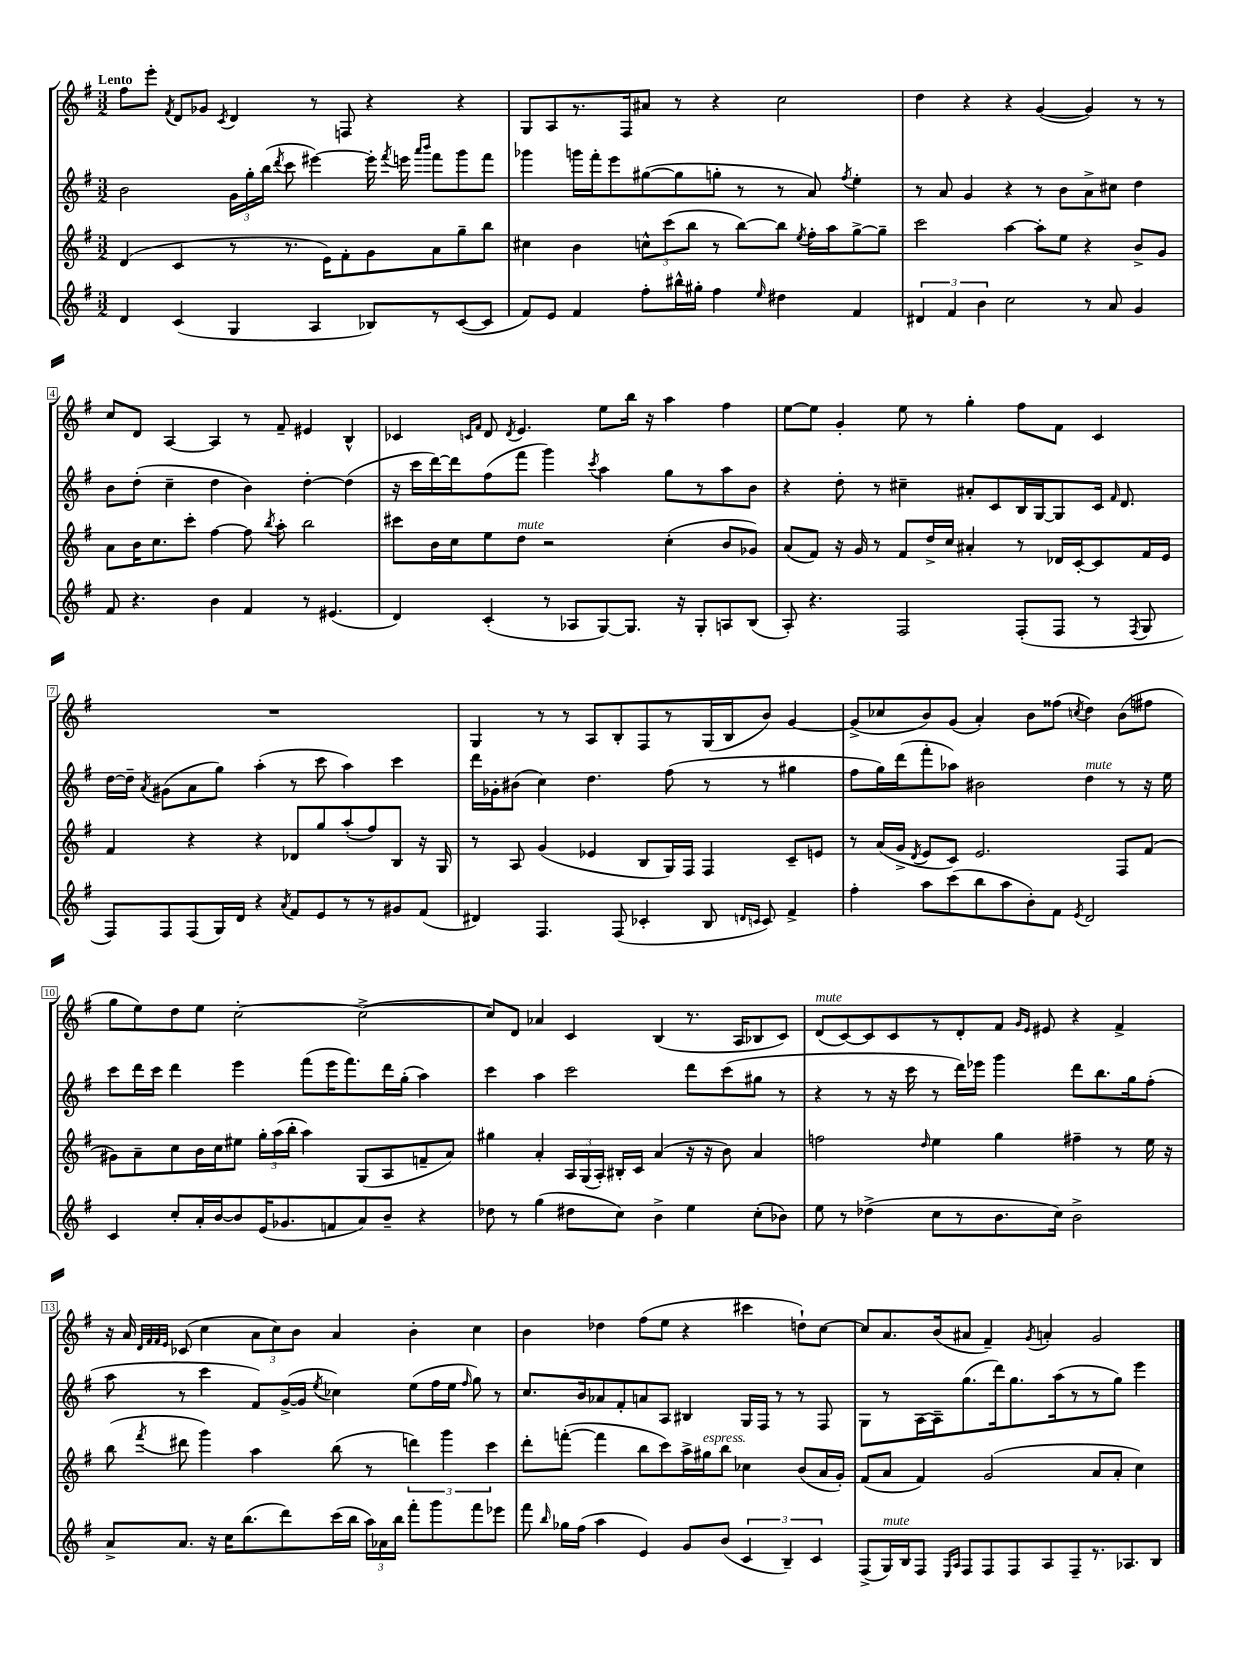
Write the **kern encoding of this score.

**kern	**kern	**kern	**kern
*staff4	*staff3	*staff2	*staff1
*clefG2	*clefG2	*clefG2	*clefG2
*k[f#]	*k[f#]	*k[f#]	*k[f#]
*M3/2	*M3/2	*M3/2	*M3/2
4d/	(4d/	2b\	8ff#\L
.	.	.	8eee'\J
.	.	.	8qf#/
(4c/	4c/	.	8d/L
.	.	.	8g-/J
.	.	.	8qc/
4G/	8r	24g\LL	4d/
.	.	24gg'\	.
.	.	(24bb\JJ	.
.	.	8qddd/	.
.	8.r	8ccc\	.
4A/	.	[4eee#\)	8r
.	16e\LK)	.	.
.	8f#'\	.	8F/
8B-/L)	8g\	16eee#'\]	4r
.	.	8qfff#/	.
.	.	16eee\	.
.	.	16qqaaa/LL	.
.	.	16qqbbb/JJ	.
8r	8a\	8fff#\L	.
([8c/	8gg~\	8ggg\	4r
8c/]J	8bb\J	8fff#\J	.
=	=	=	=
8f#/L)	4cc#\	4ggg-\	8G/L
8e/J	.	.	8A/
4f#/	4b\	16ggg\LL	8.r
.	.	16fff#'\J	.
.	.	8eee\	.
.	.	.	16F#/k
8ff#'\L	12cc^^\L	([8gg#\	8a#/J
.	(12ccc\	.	.
16bb#^^\L	.	8gg#\]	8r
.	12bb\J	.	.
16gg#'\JJ	.	.	.
4ff#\	8r	8gg'\J	4r
.	[8bb\L)	8r	.
16qqee/	.	.	.
4dd#\	8bb\]J	8r	2cc\
.	8qee/	.	.
.	16ff#'\LL	8a/)	.
.	16aa\J	.	.
.	.	8qff#/	.
4f#/	[8gg^\	4ee'\	.
.	8gg~\]J	.	.
=	=	=	=
6d#/	2ccc\	8r	4dd\
.	.	8a/	.
6f#/	.	.	.
.	.	4g/	4r
6b\	.	.	.
2cc\	[4aa\	4r	4r
.	8aa'\]L	8r	([4g/
.	8ee\J	8b\L	.
8r	4r	8a^\	4g/])
8a/	.	8cc#\J	.
4g/	8b^/L	4dd\	8r
.	8g/J	.	8r
=	=	=	=
8f#/	8a\L	8b\L	8cc/L
4.r	16b\K	(8dd'\J	8d/J
.	8.cc\	.	.
.	.	4cc~\	[4A/
.	8ccc'\J	.	.
4b\	[4ff#\	4dd\	4A/]
4f#/	8ff#\]	4b\)	8r
.	8qbb/	.	.
.	8aa'\	.	8f#~/
8r	2bb\	[4dd'\	4e#/
(4.e#/	.	.	.
.	.	(4dd\]	4B^^/
=	=	=	=
4d/)	8ccc#\L	16r	4c-/
.	.	16ccc\LL	.
.	16b\L	[16ddd\)	.
.	16cc\J	16ddd\]J	.
.	.	.	16qqc/LL
.	.	.	16qqf#/JJ
(4c'/	8ee\	(8ff#\	8d/
.	.	.	8qd/
.	8dd\J	8fff#\J	4.e/
8r	2r	4ggg\)	.
8A-/L	.	.	.
.	.	8qccc/	.
[8G/)	.	4aa\	8ee\L
8.G/]J	.	.	16bb\Jk
.	.	.	16r
.	(4cc'\	8gg\L	4aa\
16r	.	.	.
8G'/L	.	8r	.
8A/	8b/L	8aa\	4ff#\
(8B/J	8g-/J)	8b\J	.
=	=	=	=
8A'/)	(8a/L	4r	[8ee\L
4.r	8f#/J)	.	8ee\]J
.	16r	8dd'\	4g'/
.	16g/	.	.
.	8r	8r	.
2F#/	8f#/L	4cc#~\	8ee\
.	16dd^/L	.	8r
.	16cc/JJ	.	.
.	4a#'/	8a#'/L	4gg'\
.	.	8c/	.
(8F#'/L	8r	16B/L	8ff#\L
.	.	[16G/J	.
8F#/J	16d-/LL	8G/]	8f#\J
.	[16c'/J	.	.
8r	8c/]	16c/Jk	4c/
.	.	16qqf#/	.
.	.	8.d/	.
8qF#/	.	.	.
8G/	16f#/L	.	.
.	16e/JJ	.	.
=	=	=	=
8F#/L)	4f#/	[16dd\LL	1.r
.	.	16dd~\]JJ	.
.	.	8qa/	.
8F#/	.	(8g#\L	.
(8F#/	4r	8a\	.
16G/L)	.	8gg\J)	.
16d/JJ	.	.	.
4r	4r	(4aa'\	.
8qa/	.	.	.
8f#/L	8d-/L	8r	.
8e/	8gg/	8ccc\	.
8r	(8aa'/	4aa\)	.
8r	8ff#/)	.	.
8g#/	8B/J	4ccc\	.
(8f#/J	16r	.	.
.	16G/	.	.
=	=	=	=
4d#/)	8r	16ddd\LL	4G/
.	.	16g-'\J	.
.	8A/	(8b#\J	.
4.F#/	(4g/	4cc\)	8r
.	.	.	8r
.	4e-/	4.dd\	8A/L
(8F#/	.	.	8B'/
4c-'/	8B/L	.	8F#/
.	16G/L)	(8ff#\	8r
.	16F#/JJ	.	.
8B/	4F#/	8r	(16G/L
.	.	.	16B/J
16qqd/LL	.	.	.
16qqc/JJ	.	.	.
8c/)	.	8r	8b/J)
4f#^/	8c~/L	4gg#\	[4g/
.	8e/J	.	.
=	=	=	=
4ff#'\	8r	8ff#\L	(8g^/]L
.	(16a/LL	16gg\L)	8cc-/
.	16g^/JJ	(16ddd\J	.
.	8qd/	.	.
8aa\L	8e/L	8fff#'\	8b/)
(8ccc\	8c/J)	8aa-\J)	(8g/J
8bb\	2.e/	2b#\	4a'/)
8aa\	.	.	.
8b'\)	.	.	8b\L
8f#\J	.	.	(8ff##\J
8qe/	.	.	8qcc/
2d/	.	4dd\	4dd\)
.	8F#/L	8r	(8b\L
.	(8f#/J	16r	8ff#\J
.	.	16ee\	.
=	=	=	=
4c/	8g#\L)	8ccc\L	8gg\L
.	8a~\	16ddd\L	8ee\)
.	.	16ccc\JJ	.
8cc'/L	8cc\	4ddd\	8dd\
16a'/L	16b\L	.	8ee\J
[16b/J	16cc\J	.	.
8b/]	8ee#\J	4eee\	[2cc'\
(16e/K	24gg'\LL	.	.
.	(24aa\	.	.
8.g-/	.	.	.
.	24bb'\JJ	.	.
.	4aa\)	(8fff#\L	.
8f/	.	16eee\K	.
.	.	8.fff#\)	.
8a/)	(8G/L	.	(2cc^\_
8b~/J	8A/	16ddd\L	.
.	.	(16gg'\JJ	.
4r	8f~/	4aa\)	.
.	8a/J)	.	.
=	=	=	=
8dd-\	4gg#\	4ccc\	8cc/]L)
8r	.	.	8d/J
(4gg\	4a'/	4aa\	4a-/
8dd#\L	24A/LL	2ccc\	4c/
.	(24G/	.	.
.	24A'/JJ)	.	.
8cc\J)	16B#'/LL	.	.
.	16c/JJ	.	.
4b^\	(4a/	.	(4B/
4ee\	16r	8ddd\L	8.r
.	16r	.	.
.	8b\)	(8ccc\	.
.	.	.	16A/LK
(8cc'\L	4a/	8gg#\J	8B-/
8b-\J)	.	8r	8c/J)
=	=	=	=
8ee\	2ff\	4r	(8d/L
8r	.	.	[8c/)
(4dd-^\	.	8r	8c/]
.	.	16r	8c/
.	.	16ccc\	.
.	16qqdd/	.	.
8cc\L	4ee\	8r	8r
8r	.	16ddd\LL)	8d'/
.	.	16eee-\JJ	.
8.b\	4gg\	4ggg\	8f#/J
.	.	.	16qqg/LL
.	.	.	16qqe/JJ
.	.	.	8e#/
16cc\Jk)	.	.	.
2b^\	4ff#~\	8ddd\L	4r
.	.	8.bb\	.
.	8r	.	4f#^/
.	.	16gg\k	.
.	16ee\	(8ff#'\J	.
.	16r	.	.
=	=	=	=
8a^/L	(8bb\	8aa\	16r
.	.	.	16a/
.	.	.	32qqd/LLL
.	.	.	32qqf#/
.	.	.	32qqf#/
.	8qfff#/	.	32qqe/JJJ
8.a/J	8ddd#\	8r	(8c-/
.	4ggg\)	4ccc\	4cc\
16r	.	.	.
16cc\LK	.	.	.
(8.bb\	.	.	.
.	4aa\	8f#/L)	12a\L
.	.	.	12cc\)
8ddd\)	.	([16g^/L	.
.	.	.	12b\J
.	.	16g/]JJ	.
.	.	8qee/	.
(16ccc\L	(8bb\	4cc-\)	4a/
16bb\JJ	.	.	.
24aa\LL)	8r	.	.
24a-\	.	.	.
24bb\JJ	.	.	.
8fff#'\L	6ddd\)	(8ee\L	4b'\
8ggg\	.	16ff#\L	.
.	6ggg\	.	.
.	.	16ee\JJ	.
.	.	16qqff#/	.
8fff#\	.	8gg\)	4cc\
.	6ccc\	.	.
8eee-\J	.	8r	.
=	=	=	=
8fff#\	8ddd'\L	8.cc/L	4b\
16qqbb/	.	.	.
16gg-\LL	([8fff'\J	.	.
(16ff#\JJ	.	16b/k	.
4aa\	4fff\]	8a-/	4dd-\
.	.	8f#'/	.
4e/)	8bb\L	8a/	(8ff#\L
.	8ccc\)	8A/J	8ee\J
8g/L	16aa^\L	4B#/	4r
.	16gg#\J	.	.
(8b/J	8bb\J	.	.
6c/	4cc-\	16G/LL	4ccc#\
.	.	16F#/JJ	.
.	.	8r	.
6B~/)	.	.	.
.	(8b/L	8r	8dd`\L)
6c/	.	.	.
.	16a/L	8F#/	[8cc\J
.	16g'/JJ)	.	.
=	=	=	=
(8F#^/L	(8f#/L	8G\L	8cc/]L
16G/L)	8a/J	8r	8.a/
16B/J	.	.	.
8F#/J	4f#/)	[16A\L	.
.	.	16A~\]J	(16b/k
16qqE/LL	.	.	.
16qqA/JJ	.	.	.
8F#/L	.	(8.gg\	8a#/J
8F#/	(2g/	.	4f#~/)
.	.	16ddd\k)	.
8F#/	.	8.gg\	.
.	.	.	8qg/
8A/	.	.	4a'/
.	.	(16aa\k	.
8F#~/	.	8r	.
8.r	8a/L	8r	2g/
.	8a'/J	8gg\J)	.
8.A-/	.	.	.
.	4cc\)	4eee\	.
8B/J	.	.	.
==	==	==	==
*-	*-	*-	*-
